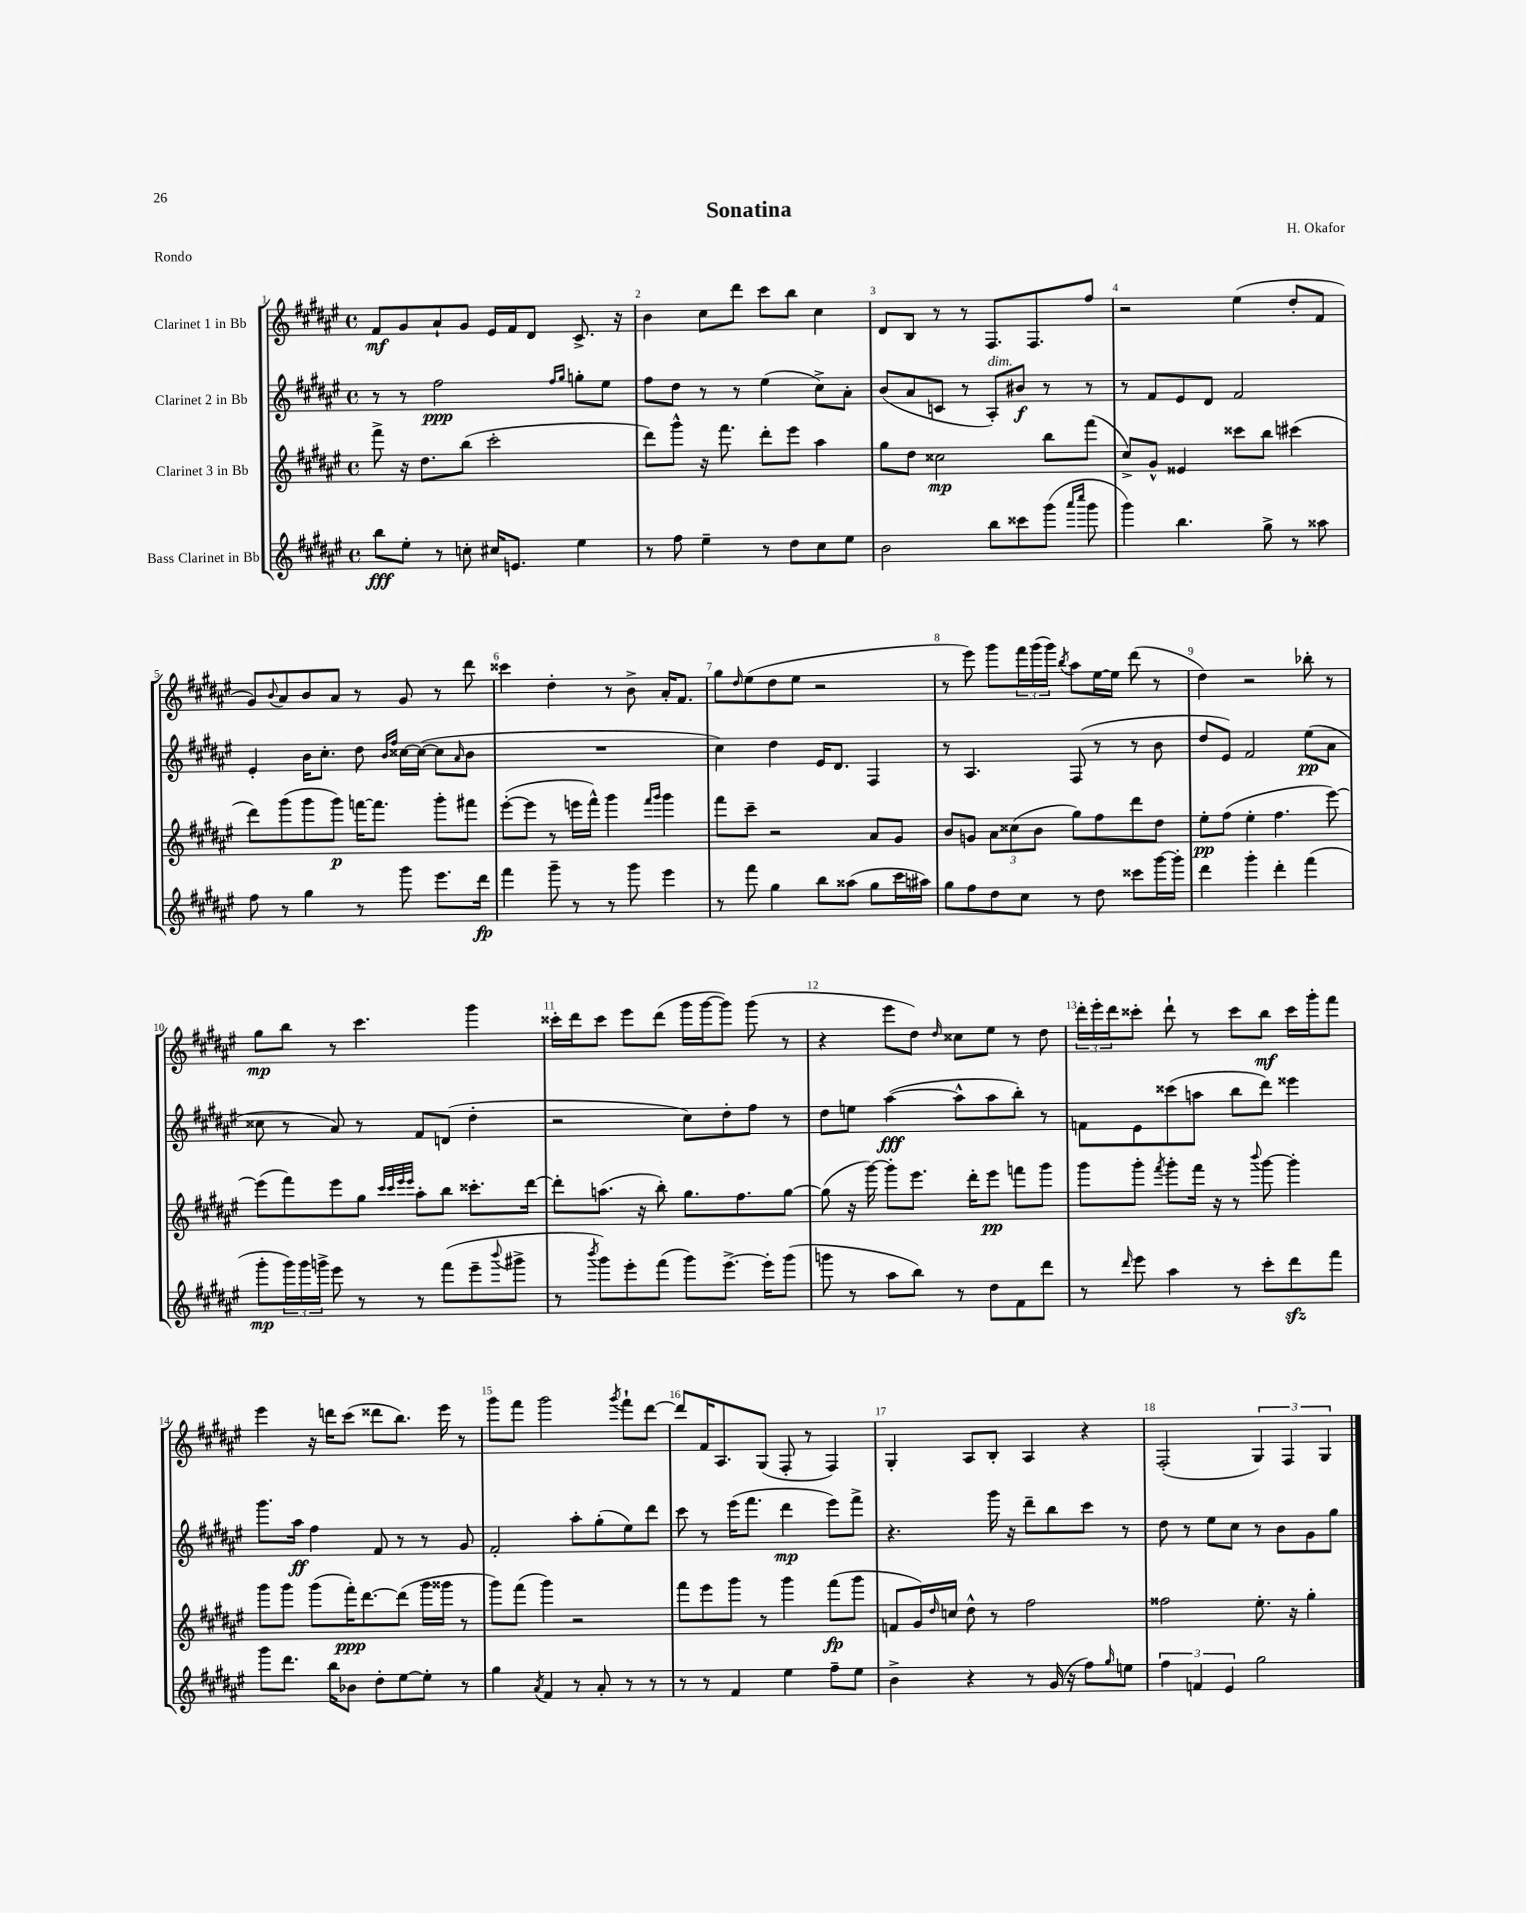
\header { title = "Sonatina" composer = "H. Okafor" piece = "Rondo" }
<<
\new StaffGroup <<
\new Staff = "s0" \with { instrumentName = "Clarinet 1 in Bb" } {
    \clef treble \key fis \major \defaultTimeSignature \time 4/4
    fis'8\mf gis'8 ais'8-! gis'8 eis'16 fis'16 dis'8 cis'8.-> r16 |
    b'4 cis''8 dis'''8 cis'''8 b''8 cis''4 |
    dis'8 b8 r8 r8 fis8. fis8. fis''8 |
    r2 eis''4( dis''8-. fis'8 |
    gis'8) \appoggiatura { b'8 } ais'8 b'8 ais'8 r8 gis'8 r8 dis'''8 |
    cisis'''4 dis''4-. r8 b'8-> ais'16-. fis'8. |
    gis''8 \grace { dis''16 } eis''8( dis''8 eis''8 r2 |
    r8 eis'''8) gis'''8 \tuplet 3/2 { fis'''16 gis'''16( gis'''16) } \acciaccatura { b''8 } ais''8 eis''16~ eis''16 dis'''8( r8 |
    dis''4) r2 bes''8-. r8 |
    gis''8\mp b''8 r8 cis'''4. gis'''4 |
    cisis'''16-. dis'''16 cisis'''8 eis'''8 dis'''8( gis'''16 gis'''16~ gis'''8) gis'''8( r8 |
    r4 eis'''8 dis''8) \grace { dis''16 } cisis''8 eis''8 r8 dis''8 |
    \tuplet 3/2 { dis'''16-. eis'''16-. dis'''16 } cisis'''8-. dis'''8-! r8 cisis'''8 b''8\mf cisis'''16 gis'''16-. fis'''8 |
    eis'''4 r16 d'''16 cis'''8( disis'''8 b''8.) eis'''16 r8 |
    gis'''8 fis'''8 gis'''2 \acciaccatura { gis'''8 } fis'''8-! dis'''8~ |
    dis'''8 fis'16 ais8. gis8( fis8-. r8 fis4) |
    gis4-. ais8 b8-. ais4 r4 |
    fis2-.( \tuplet 3/2 { gis4) fis4 gis4 } \bar "|." |
}
\new Staff = "s1" \with { instrumentName = "Clarinet 2 in Bb" } {
    \clef treble \key fis \major \defaultTimeSignature \time 4/4
    r8 r8 fis''2\ppp \grace { fis''16 gis''16 } g''8-. eis''8 |
    fis''8 dis''8 r8 r8 eis''4( cis''8->) ais'8-. |
    b'8( ais'8 c'8 r8 ais8-.^\markup { \italic "dim." }) bis'8\f r8 r8 |
    r8 fis'8 eis'8 dis'8 fis'2 |
    eis'4-. b'16 cis''8.-. dis''8 \grace { b'16 fis''16 } cisis''16~ cisis''16~( cisis''8 \grace { ais'16 } b'8 |
    R1 |
    cis''4) dis''4 eis'16 dis'8. fis4 |
    r8 ais4. fis8( r8 r8 b'8 |
    dis''8 eis'8) fis'2 eis''8\pp( ais'8 |
    cisis''8 r8 ais'8) r8 fis'8 d'8( dis''4-. |
    r2 cis''8) dis''8-. fis''8 r8 |
    dis''8 e''8 ais''4~\fff( ais''8-^ ais''8 b''8-.) r8 |
    f'8 eis'8 cisis'''8( a''8 b''8 dis'''8) eisis'''4 |
    gis'''8. ais''16\ff fis''4 fis'8 r8 r8 gis'8 |
    fis'2-. ais''8-. gis''8-.( eis''8) dis'''8 |
    cis'''8 r8 eis'''16( fis'''8. dis'''4\mp eis'''8) fis'''8-> |
    r4. gis'''16 r16 dis'''8-- b''8 cis'''8 r8 |
    dis''8 r8 eis''8 cis''8 r8 b'8 gis'8 gis''8 \bar "|." |
}
\new Staff = "s2" \with { instrumentName = "Clarinet 3 in Bb" } {
    \clef treble \key fis \major \defaultTimeSignature \time 4/4
    fis'''8-> r16 dis''8. b''8( cis'''2-. |
    dis'''8) gis'''8-^ r16 fis'''8. dis'''8-. eis'''8 ais''4 |
    gis''8 dis''8 cisis''2\mp b''8 fis'''8( |
    cis''8->) gis'8-^ eisis'4 cisis'''8 b''8 cis'''4( |
    dis'''8) gis'''8( gis'''8 gis'''8\p) f'''16~ f'''8. gis'''8-. fis'''8 |
    eis'''8~-.( eis'''8 r8 e'''16 fis'''16-^) gis'''4 \grace { fis'''16 gis'''16 } gis'''4 |
    fis'''8 cis'''8-- r2 ais'8 gis'8 |
    b'8 g'8 \tuplet 3/2 { ais'8 cisis''8( b'8 } gis''8) fis''8 dis'''8 dis''8 |
    eis''8-.\pp fis''8( eis''4-. fis''4. eis'''8~) |
    eis'''8( fis'''8) eis'''8 gis''8 \grace { cis'''32 cis'''32 eis'''32 eis'''32 } ais''8-. b''8 cisis'''8.-. dis'''16~ |
    dis'''8-. a''8.( r16 b''8-.) gis''8. fis''8. gis''8~ |
    gis''8( r16 gis'''16~) gis'''8-. eis'''8. dis'''16-. eis'''8\pp f'''8 gis'''8 |
    gis'''8 gis'''8-. \acciaccatura { fis'''8 } gis'''8-. fis'''16 r16 r8 \appoggiatura { b'''8 } gis'''8~ gis'''4-. |
    gis'''8 gis'''8 gis'''8( fis'''16-.\ppp) dis'''8.~ dis'''8( gis'''16 gisis'''16 r8 |
    gis'''8) fis'''8( gis'''4) r2 |
    fis'''8 eis'''8 gis'''8 r8 gis'''4 fis'''8\fp( gis'''8 |
    f'8 gis'16) \grace { dis''16 } c''16 dis''8-^ r8 fis''2 |
    fisis''2 eis''8.-. r16 gis''4-. \bar "|." |
}
\new Staff = "s3" \with { instrumentName = "Bass Clarinet in Bb" } {
    \clef treble \key fis \major \defaultTimeSignature \time 4/4
    b''8\fff eis''8-. r8 c''8-. cis''16 e'8. eis''4 |
    r8 fis''8 eis''4-- r8 dis''8 cis''8 eis''8 |
    b'2 b''8 cisis'''8 gis'''8( \grace { ais'''16 cis''''16 } gis'''8 |
    gis'''4) b''4. gis''8-> r8 aisis''8 |
    fis''8 r8 gis''4 r8 gis'''8 eis'''8. dis'''16\fp |
    fis'''4 gis'''8-- r8 r8 gis'''8 eis'''4 |
    r8 fis'''8 gis''4 b''8 aisis''8( gis''8 cis'''16 ais''16) |
    gis''8 fis''8 dis''8 cis''8 r8 dis''8 cisis'''8 gis'''16~ gis'''16-. |
    dis'''4 gis'''4-. dis'''4-. fis'''4( |
    gis'''8-.\mp \tuplet 3/2 { gis'''16) gis'''16 g'''16-> } eis'''8 r8 r8 fis'''8( eis'''8-- \appoggiatura { b'''8 } gis'''8-> |
    r8 \acciaccatura { b'''8 } gis'''8) eis'''8-. fis'''8( gis'''8) eis'''8.~-> eis'''16-. gis'''8( |
    g'''8 r8 ais''8 b''8) r8 dis''8 fis'8 dis'''8 |
    r8 \grace { dis'''16 } eis'''8 ais''4 r8 cis'''8-. dis'''8\sfz fis'''8 |
    gis'''8 dis'''8. b''16 bes'8 dis''8-. eis''8~ eis''8-. r8 |
    gis''4 \acciaccatura { ais'8 } fis'4 r8 ais'8-. r8 r8 |
    r8 r8 fis'4 eis''4 fis''8-- eis''8 |
    b'4-> r4 r8 gis'16( r16 fis''8) \grace { gis''16 } e''8 |
    \tuplet 3/2 { fis''4 f'4 eis'4 } gis''2 \bar "|." |
}
>>
>>
\layout { \context { \Score \override BarNumber.break-visibility = ##(#f #t #t) barNumberVisibility = #all-bar-numbers-visible } }
